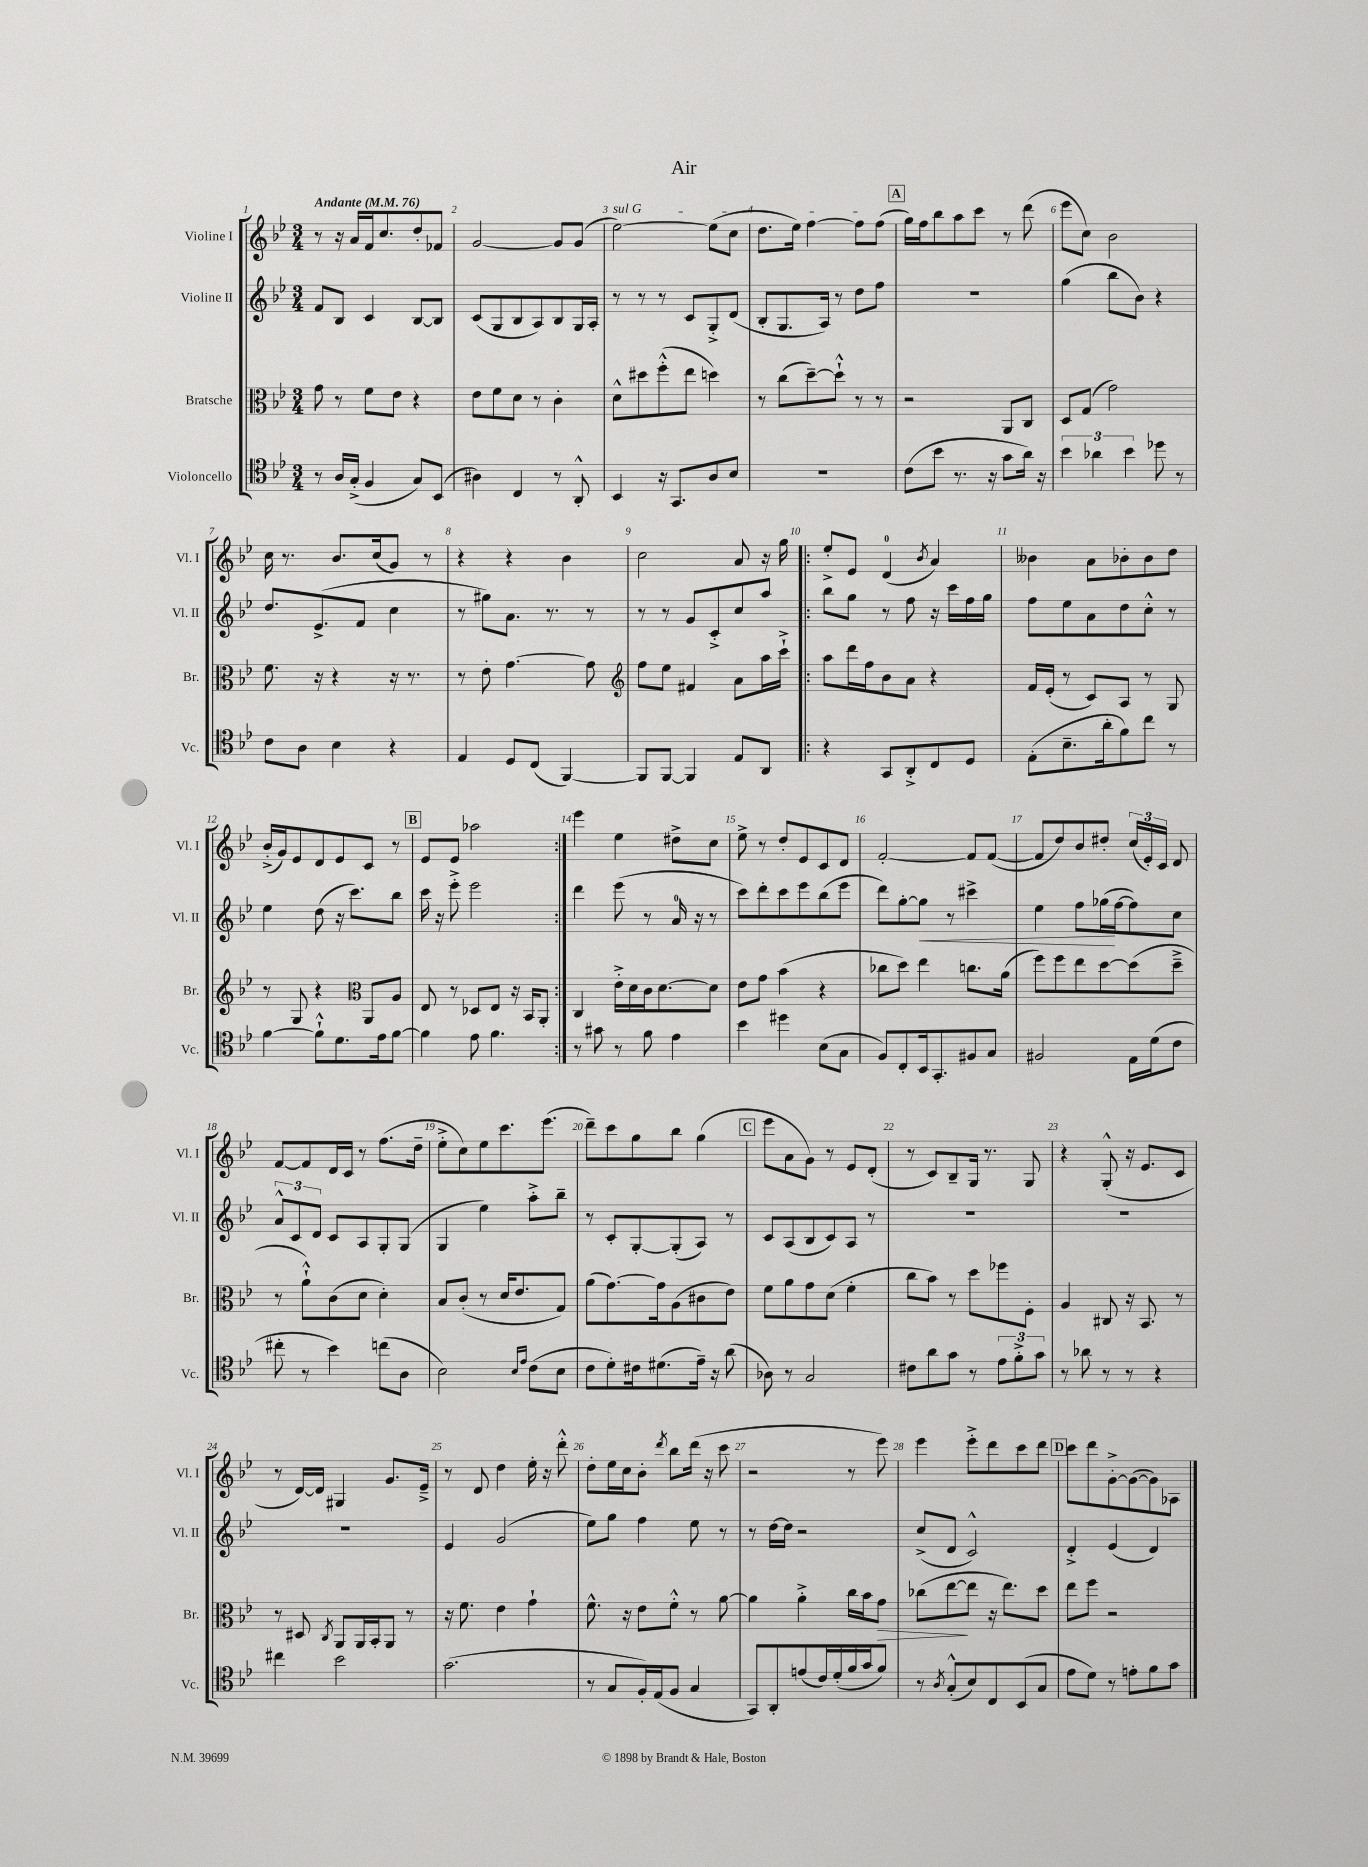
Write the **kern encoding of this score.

**kern	**kern	**kern	**kern
*staff4	*staff3	*staff2	*staff1
*clefC4	*clefC3	*clefG2	*clefG2
*k[b-e-]	*k[b-e-]	*k[b-e-]	*k[b-e-]
*M3/4	*M3/4	*M3/4	*M3/4
*MM76	*MM76	*MM76	*MM76
8r	8g	8f	8r
16A	8r	8B-	16r
(16G'^	.	.	16a
4F	8f	4c	16f
.	.	.	8.cc
.	8e-	.	.
8G)	4r	[8B-	8dd'
(8BB-	.	8B-]	8f-
=	=	=	=
4A#)	8e-	(8c	[2g
.	8f	8G	.
4C	8d	8B-	.
.	8r	8A)	.
8r	4c'	8B-	8g]
8AA'^^	.	16G	(8g
.	.	16A'	.
=	=	=	=
4BB-	8d^^	8r	[2ee-)
.	8dd#	8r	.
16r	(8ff'^^	8r	.
8.GG	.	.	.
.	8ee-	8c	.
8A	4dd)	8G'^	(8ee-]
8B-	.	(8d	8cc
=	=	=	=
2.r	8r	8B-'	8.dd
.	(8cc	8.G	.
.	.	.	16ee-)
.	[8dd~)	.	[4ff
.	.	16A)	.
.	8dd`^^]	8r	.
.	8r	8dd	8ff]
.	8r	8ff	(8ff
=	=	=	=
(8c	2r	2.r	16gg)
.	.	.	16ff
8b-	.	.	8bb-
8.r	.	.	8aa
.	.	.	8ccc
16r	.	.	.
8g	8AA	.	8r
16a)	8C	.	(8ddd
16r	.	.	.
=	=	=	=
6b-	8D	(4gg	8eee-
.	(8G	.	8cc)
6a-	.	.	.
.	2g)	8bb-	2b-
6b-	.	.	.
.	.	8b-)	.
8dd-	.	4r	.
8r	.	.	.
=	=	=	=
8c	8.f	8.dd	16cc
.	.	.	8.r
8A	.	.	.
.	16r	(8.e-^	.
4B-	4r	.	8.b-
.	.	8f	.
.	.	.	(16cc
4r	16r	4cc	8g)
.	8.r	.	.
.	.	.	8r
=	=	=	=
4E-	8r	8r	4r
.	8e-'	8gg#)	.
8D	[4.g	8.a	4r
(8C	.	.	.
.	.	8.r	.
[4FF)	.	.	4b-
.	8g]	8r	.
=	=	=	=
*	*clefG2	*	*
8FF]	8ff	8r	2cc
[8FF	8ee-	8r	.
4FF]	4f#	8g	.
.	.	8c'^	.
8E-	8a	8cc	8a
8AA	16aa	8aa	16r
.	16ccc`^	.	16gg
=!|:	=!|:	=!|:	=!|:
4r	8aa	8bb-	8ee-'^
.	16ddd	8gg	8e-
.	16ff	.	.
8GG	8b-	8r	(4d
8AA'^	8a	8ff	.
.	.	.	8qb-
8C	4r	16r	4a)
.	.	16ccc	.
8D	.	16ff	.
.	.	16gg	.
=	=	=	=
(8E-'	16f	8ff	4b--
.	(16e-'	.	.
8.B-~	8r	8ee-	.
.	8c)	8a	8a
16a'	.	.	.
8f)	8A	8dd	8b-'
8cc	8r	8cc'^^	8b-
8r	8G	8r	8dd
=	=	=	=
[4f	8r	4ee-	(16b-'^
.	.	.	16g)
.	8G	.	8e-
8f`^^]	4r	(8dd	8d
8.d	.	16r	8e-
.	.	8.ccc)	.
*	*clefC3	*	*
.	8AA	.	8c
16e-	.	.	.
[8f	8A	8bb-	8r
=	=	=	=
4f]	8E-	16ccc	8e-
.	.	16r	.
.	8r	8eee-'^	8e-
8e-	8D-	2eee-	2aa-
4.f	8E-	.	.
.	16r	.	.
.	16BB-	.	.
.	8AA'	.	.
=:|!	=:|!	=:|!	=:|!
8r	4C	4ddd	4eee-
8g#	.	.	.
8r	16e-'^	(8eee-	4ee-
.	16d	.	.
8f	16c	8r	.
.	[8.d	.	.
4e-	.	16a	8dd#^
.	.	16r	.
.	8d]	8r	8cc
=	=	=	=
4b-	8e-	8ccc)	8ee-^
.	8g	8ddd'	8r
4dd#	(4b-	8ccc	8dd'
.	.	8eee-	8e-
(8B-	4r	(8bb-	8c
8G	.	8eee-	8d
=	=	=	=
8F)	8cc-	8ddd)	[2f'
8C'	8dd)	[8gg'	.
16BB-	4ee-	8gg]	.
8.GG'	.	.	.
.	.	8r	.
8F#	8.cc	4ccc#^	8f]
8G	.	.	([8f
.	(16a	.	.
=	=	=	=
2F#	8ff)	4ee-	8f]
.	8ff	.	8dd)
.	8ee-	8ff	8b-
.	[8dd	(16gg-	8dd#'
.	.	[16ff	.
16E-	(8dd]	8ff])	(24cc
.	.	.	24e-')
(16d	.	.	.
.	.	.	24c
8c	8dd~^	8cc	8d
=	=	=	=
8cc#'	8r	12a^^	[8f
.	.	12c	.
8r	8a`^^)	.	8f]
.	.	12d	.
4b-)	(8c	8c	16d
.	.	.	16c
.	8d	8A	8r
(8cc	4d')	8G'	(8.ff
8A	.	(8G	.
.	.	.	16dd~
=	=	=	=
2B-)	8B-	4G	8ee-'^
.	(8c'	.	8cc)
.	8r	4ee-)	8ee-
.	16d	.	8.ccc
.	8.e-	.	.
16qqB-	.	.	.
16qqe-	.	.	.
(8c	.	8aa'^	.
.	.	.	(8.eee-
8B-	8G)	8bb-~	.
=	=	=	=
8c	(8a	8r	8ddd~)
8d')	[8.g)	8c'	8ccc
16c#	.	[8G'	8gg
(8.d#	16g]	.	.
.	(8A	(8G']	8bb-
16e-~)	8c#	8A)	(4gg
16r	.	.	.
(8a	8e-)	8r	.
=	=	=	=
8A-)	8f	8c	8eee-
8r	8a	(8A	8a
2G	8g	8B-	8g)
.	(8d	8c)	8r
.	4f'	8A	8e-
.	.	8r	(8d'
=	=	=	=
8c#	8cc	2.r	8r
8a	8b-)	.	8c)
8g	8r	.	8B-~
8r	8dd	.	16G
.	.	.	8.r
12e-	8ff-	.	.
12f'^	.	.	.
.	8F'	.	8G
12g	.	.	.
=	=	=	=
8r	4A	2.r	4r
8a-	.	.	.
8r	8C#	.	(8G'^^
8r	16r	.	16r
.	8.BB-	.	8.e-
4r	.	.	.
.	8r	.	8c
=	=	=	=
4cc#	8r	2.r	8r
.	8D#	.	[16d)
.	.	.	16d]
.	8qC	.	.
2b-	8AA	.	4G#
.	16AA	.	.
.	16BB-'	.	.
.	8AA	.	8.g
.	8r	.	.
.	.	.	16e-~^
=	=	=	=
(2.g	16r	4e-	8r
.	8.f	.	.
.	.	.	8d
.	4e-	(2g	4dd
.	4g`	.	16ee-'
.	.	.	16r
.	.	.	8ddd'^^
=	=	=	=
8r	8.f^^	8ee-)	8dd'
8G	.	8gg	16ee-
.	16r	.	16cc
16F')	8e-	4ff	8b-'
(16E-	.	.	.
.	.	.	8qddd
8F	8f'^^	.	8bb-
4G	8r	8ee-	(16ddd
.	.	.	16r
.	[8a	8r	8ccc
=	=	=	=
8GG)	4a]	8r	2r
8AA'	.	[16dd	.
.	.	16dd]	.
(8e	4a'^	2r	.
16c)	.	.	.
(16d'	.	.	.
16f	16cc	.	8r
16g	16b-	.	.
8f)	8g	.	8eee-)
=	=	=	=
8r	(8cc-	(8cc^	4eee-
8qA	.	.	.
(8G'^^	[8ee-	8d	.
8B-)	8ee-]	2c^^)	8eee-'^
8C	16r	.	8ddd
.	8.ee-)	.	.
(8BB-	.	.	8ccc
8G	8dd	.	8ddd
=	=	=	=
8e-	8ee-	4d'^	8ccc
8d)	8ff	.	8ddd
8r	2r	(4e-	[8g'^
8e'	.	.	(8g_
8f	.	4d)	8g])
8g	.	.	8A-
==	==	==	==
*-	*-	*-	*-
